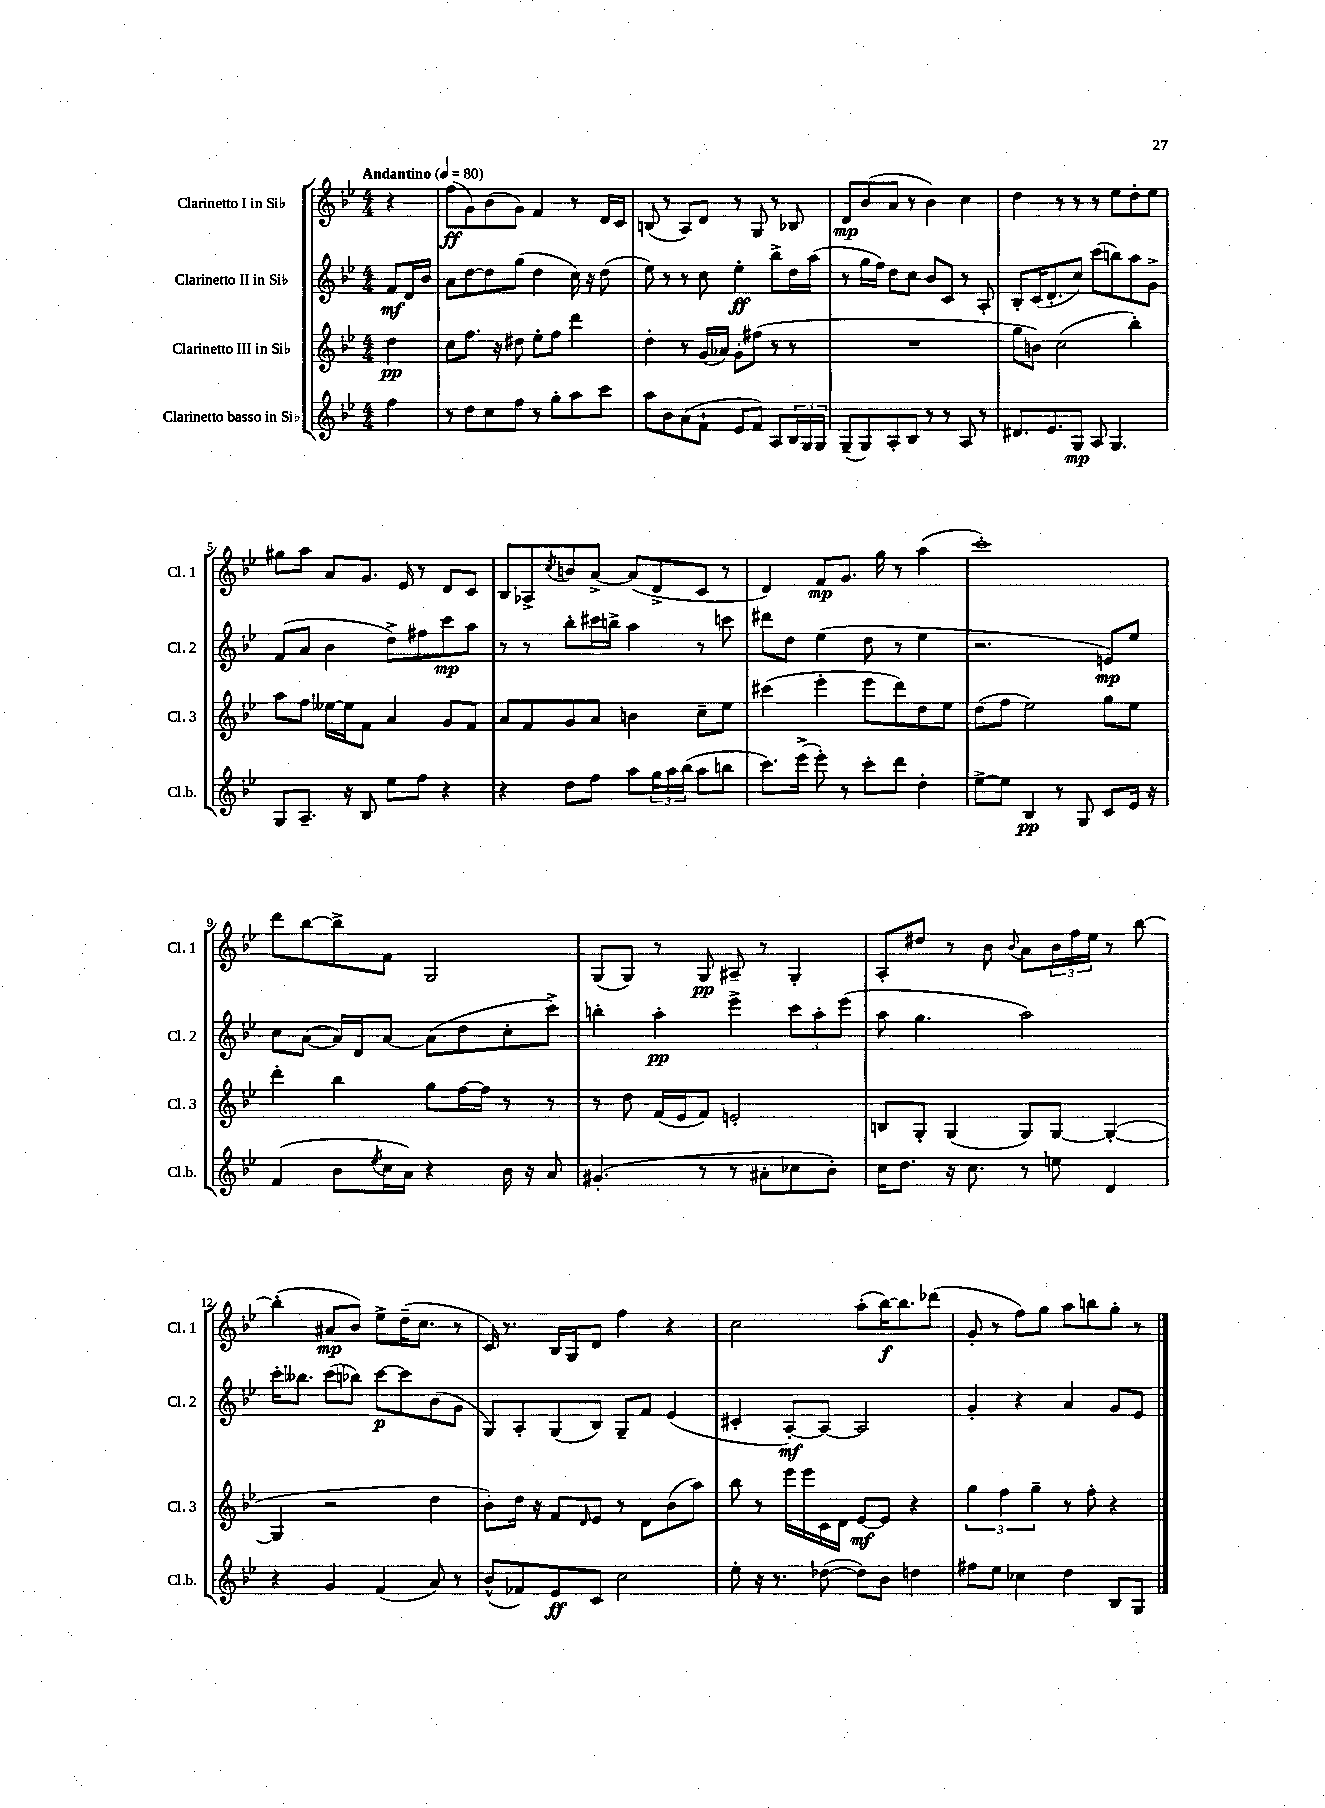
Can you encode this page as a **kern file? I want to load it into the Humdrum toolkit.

**kern	**kern	**kern	**kern
*staff4	*staff3	*staff2	*staff1
*clefG2	*clefG2	*clefG2	*clefG2
*k[b-e-]	*k[b-e-]	*k[b-e-]	*k[b-e-]
*M4/4	*M4/4	*M4/4	*M4/4
*MM80	*MM80	*MM80	*MM80
4ff\	4dd\	8f/L	4r
.	.	16d/L	.
.	.	16b-/JJ	.
=	=	=	=
8r	8cc\L	8a\L	(8ff\L
8dd\L	8.ff\J	[8dd\	8g\)
8cc\	.	8dd\]	(8b-\
.	16r	.	.
8ff\J	8dd#\	(8gg\J	8g\J)
8r	8ee-'\L	4dd\	4f/
8gg'\L	8ff\J	.	.
8aa\	4ddd\	16cc\)	8r
.	.	16r	.
8ccc\J	.	(8dd\	16d/LL
.	.	.	16c/JJ
=	=	=	=
8aa\L	4dd'\	8ee-\)	(8B/
8b-\	.	8r	8r
(8a\	8r	8r	8A/L)
8f`\J	(16g/LL	8cc\	8d/J
.	16a-/JJ)	.	.
8e-/L	8g'\L	4ee-'\	8r
8f/J)	(8ff#\J	.	8G/
8A/L	8r	8bb-^\L	8r
24B-/L	8r	16dd\L	8B-/
24G/	.	.	.
.	.	(16aa\JJ	.
24G/JJ	.	.	.
=	=	=	=
(8G~/L	1r	8r	8d/L
8G/)	.	16gg\LL	(8b-/
.	.	16ff\JJ)	.
8A'/	.	8dd\L	8a/J
8B-/J	.	8cc\J	8r
8r	.	8b-/L	4b-\)
8r	.	8c/J	.
8A/	.	8r	4cc\
8r	.	8A'/	.
=	=	=	=
8.d#/L	8gg\L	8B-'/L	4dd\
.	8b\J)	(16c/K	.
8.e-/	.	8.d'/	.
.	(2cc\	.	8r
8G/J	.	8cc/J)	8r
8A/	.	(8ccc\L	8r
4.G/	.	8bb\)	8ee-\L
.	4bb-'\)	8aa\	8dd'\
.	.	8g^\J	8ee-\J
=	=	=	=
8G/L	8aa\L	(8f/L	8gg#\L
8.A~/J	8ff\J	8a/J	8aa\J
.	[16ee--\LL	4b-\	8a/L
16r	16ee--\]J	.	.
8B-/	8f\J	.	8.g/J
8ee-\L	4a/	8dd^\L)	.
.	.	.	16e-/
8ff\J	.	8ff#\	8r
4r	8g/L	8ccc\	8d/L
.	8f/J	8aa\J	8c/J
=	=	=	=
4r	8a/L	8r	8B-/L
.	8f/	8r	8A-^/
.	.	.	8qcc/
8dd\L	8g/	8bb-'\L	8b/
8ff\J	8a/J	16ccc#\L	[8a^/J
.	.	16bb^\JJ	.
8aa\L	4b\	4aa\	(8a/]L
24gg\L	.	.	8d^/
24aa\	.	.	.
(24bb-\JJ	.	.	.
8aa\L	8cc~\L	8r	8c/J
8bb\J	8ee-\J	8ccc\	8r
=	=	=	=
8.ccc\L)	(4ccc#\	8ddd#\L	4d/)
.	.	8dd\J	.
(16eee-^\Jk	.	.	.
8eee-'\)	4eee-'\	(4ee-\	8f/L
8r	.	.	8.g/J
8ccc'\L	8eee-\L	8dd\	.
.	.	.	16gg\
8ddd\J	8ddd\)	8r	8r
4dd'\	8dd\	4ee-\	(4aa\
.	8ee-\J	.	.
=	=	=	=
[8ee-^\L	(8dd\L	2.r	1ccc')
8ee-\]J	8ff\J	.	.
4B-/	2ee-\)	.	.
8r	.	.	.
8G/	.	.	.
8c/L	8gg\L	8e/L)	.
16e-/Jk	8ee-\J	8ee-/J	.
16r	.	.	.
=	=	=	=
(4f/	4ddd'\	8cc\L	8ddd\L
.	.	([8a\J	[8bb-\
8b-\L	4bb-\	16a/]LL)	8bb-^\]
.	.	16d/J	.
8qee-/	.	.	.
16cc\L	.	[8a/J	8f\J
16a\JJ)	.	.	.
4r	8gg\L	(8a\]L	2G/
.	[16ff\L	8dd\	.
.	16ff\]JJ	.	.
16b-\	8r	8cc'\	.
16r	.	.	.
8a/	8r	8ccc^\J)	.
=	=	=	=
(4.g#'/	8r	4bb'\	(8G/L
.	8dd\	.	8G/J)
.	(16f/LL	4aa'\	8r
.	16e-/J	.	.
8r	8f/J)	.	8G/
8r	2e'/	4eee-^\	8A#~/
8a#'\L	.	.	8r
8cc-\	.	12ccc\L	4G'/
.	.	12aa'\	.
8b-'\J)	.	.	.
.	.	(12eee-\J	.
=	=	=	=
16cc\LK	8B/L	8aa\	8A'/L
8.dd\J	.	.	.
.	8G'/J	4.gg\	8dd#/J
16r	(4G/	.	8r
8.cc\	.	.	.
.	.	.	8b-\
.	.	.	8qqb-/
8r	8G/L)	2aa\)	8a\L
8ee\	[8G/J	.	24b-\L
.	.	.	24ff\
.	.	.	24ee-\JJ
4d/	(4G'/_	.	8r
.	.	.	[8bb-\
=	=	=	=
4r	4G/]	16ccc'\LK	(4bb-'\]
.	.	8.bb--\J	.
4g/	2r	(8ccc\L	8a#/L
.	.	8bb-\J)	8b-/J)
(4f/	.	[8ccc\L	8ee-^\L
.	.	8ccc\]	(16dd~\K
.	.	.	8.cc\J
8a/)	4dd\	(8b-\	.
8r	.	8g\J	8r
=	=	=	=
(8b-^^/L	8b-'\L)	8G/L)	16c/)
.	.	.	8.r
8f-/)	16dd\Jk	8A'/	.
.	16r	.	.
8e-/	8f/L	(8G/	16B-/LL
.	.	.	16G/J
.	16qqd/	.	.
8c/J	8e-/J	8B-/J)	8d/J
2cc\	8r	8G~/L	4ff\
.	8d\L	8f/J	.
.	(8b-\	(4e-/	4r
.	8aa\J)	.	.
=	=	=	=
8ee-'\	8bb-\	4c#'/	2cc\
16r	8r	.	.
8.r	.	.	.
.	16eee-\LL	[8A'/L)	.
.	16eee-\	.	.
([8dd-\	16c\	8A/_J	.
.	16d\JJ	.	.
8dd-\]L)	[8e-/L	2A/]	(8aa'\L
8b-\J	8e-/]J	.	[16bb-\K)
.	.	.	8.bb-\]
4dd\	4r	.	.
.	.	.	(8ddd-\J
=	=	=	=
8ff#\L	6gg\	4g'/	8g'/
8ee-\J	.	.	8r
.	6ff\	.	.
4cc-\	.	4r	8ff\L)
.	6gg~\	.	.
.	.	.	8gg\J
4dd\	8r	4a/	8aa\L
.	8ff'\	.	8bb\
8B-/L	4r	8g/L	8gg'\J
8G/J	.	8e-/J	8r
==	==	==	==
*-	*-	*-	*-
